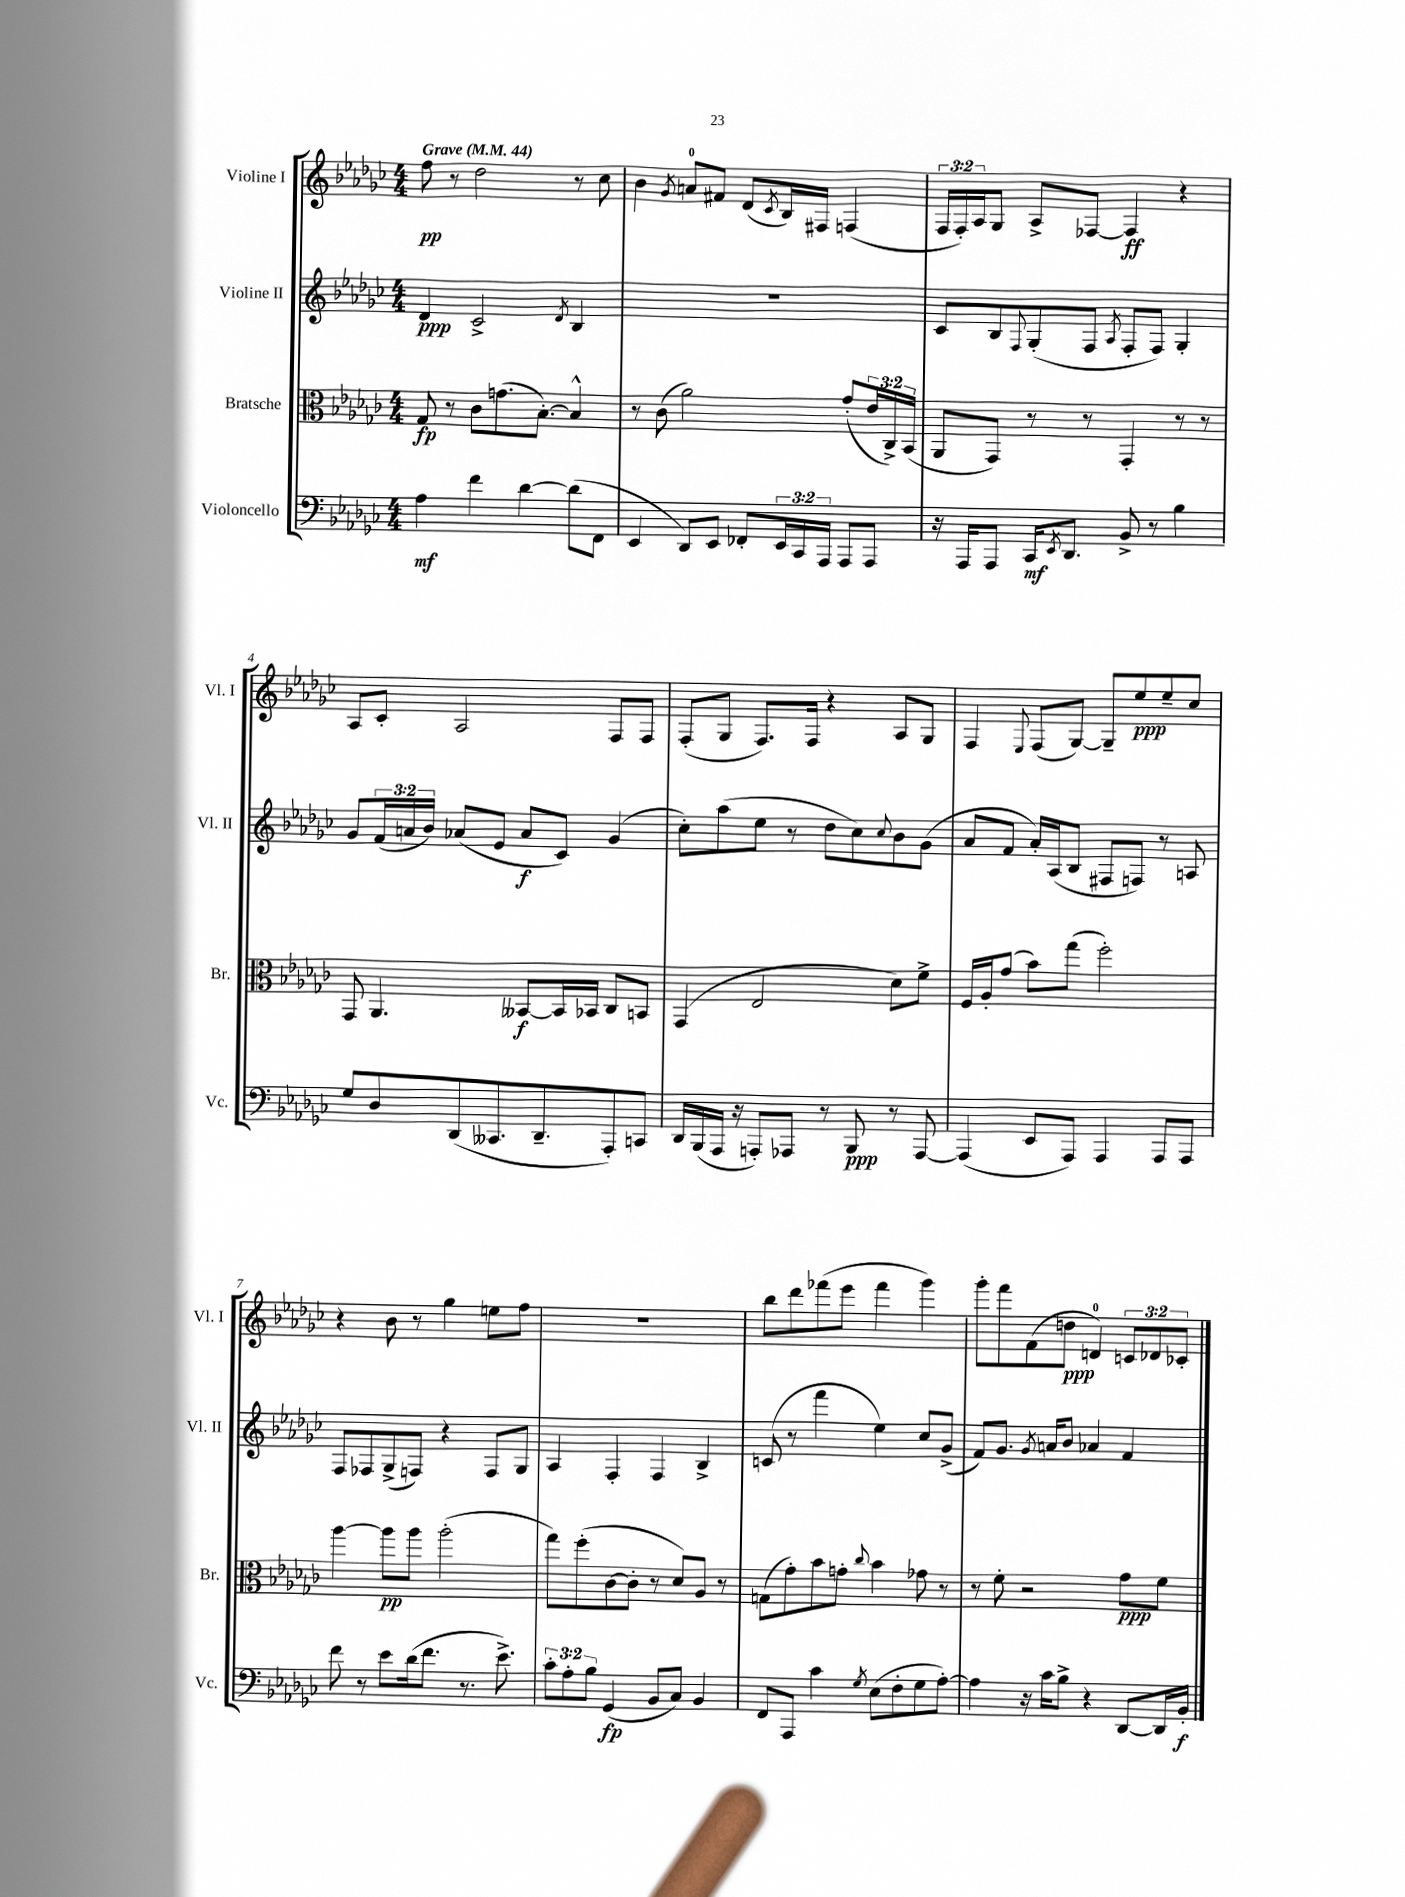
<<
\new StaffGroup <<
\new Staff = "s0" \with { instrumentName = "Violine I" shortInstrumentName = "Vl. I" } {
    \clef treble \key ges \major \numericTimeSignature \time 4/4 \override Staff.TupletNumber.text = #tuplet-number::calc-fraction-text \tempo "Grave" 4 = 44
    f''8\pp r8 des''2 r8 ces''8 |
    bes'4 \acciaccatura { ges'8 } a'8-0 fis'8 des'8( \acciaccatura { ces'8 } bes16) fis16 f4( |
    \tuplet 3/2 { f16 f16-.) aes16 } ges8 aes8-> fes8~ fes4\ff r4 |
    aes8 ces'8-. aes2 f8 f8 |
    f8-.( ges8 f8.) f16 r4 aes8 ges8 |
    f4 \appoggiatura { ees8 } f8( ges8~) ges8-- ees''8\ppp ees''8-- ces''8 |
    r4 bes'8 r8 ges''4 e''8 f''8 |
    R1 |
    bes''8 des'''8 fes'''8( ees'''8 fes'''4 ges'''4) |
    ges'''8-. f'''8 f'8( d''8\ppp d'4-0) \tuplet 3/2 { c'8 des'8 ces'8-. } \bar "|." |
}
\new Staff = "s1" \with { instrumentName = "Violine II" shortInstrumentName = "Vl. II" } {
    \clef treble \key ges \major \numericTimeSignature \time 4/4 \override Staff.TupletNumber.text = #tuplet-number::calc-fraction-text
    des'4\ppp ces'2-> \acciaccatura { des'8 } bes4 |
    R1 |
    ces'8 bes8 \appoggiatura { f8 } ges8-.( f8 \acciaccatura { aes8 } f8-. f8) ges4-. |
    ges'8 \tuplet 3/2 { f'16( a'16 bes'16) } aes'8( ees'8 aes'8\f ces'8) ges'4( |
    ces''8-.) aes''8( ees''8 r8 des''8 ces''8) \appoggiatura { ces''8 } bes'8 ges'8( |
    aes'8 f'8 aes'16-.) aes16( bes8 fis8 f8) r8 a8 |
    f8 fes8 ges8->( f8) r4 f8 ges8 |
    aes4 f4-. f4 bes4-> |
    c'8( r8 f'''4 ees''4) ces''8 ges'8->( |
    f'8) ges'8. \acciaccatura { ges'8 } a'16 bes'8 aes'4 f'4 \bar "|." |
}
\new Staff = "s2" \with { instrumentName = "Bratsche" shortInstrumentName = "Br." } {
    \clef alto \key ges \major \numericTimeSignature \time 4/4 \override Staff.TupletNumber.text = #tuplet-number::calc-fraction-text
    ges8\fp r8 ces'8 g'8.( bes8.~-.) bes4-^ |
    r8 ces'8( aes'2) ges'8-.( \tuplet 3/2 { ees'16 ces16->) bes,16( } |
    aes,8 ges,8) r8 r8 ges,4-. r8 r8 |
    ges,8 aes,4. beses,8~\f beses,16 bes,16 ces8 b,8 |
    ges,4( ees2 des'8) f'8-> |
    f16 aes16-. ges'8( bes'8) ges''8( f''2-.) |
    aes''4~ aes''8\pp aes''8 aes''2-.( |
    ges''8) f''8-.( ces'8~ ces'8-. r8 des'8) aes8 r8 |
    g8( ges'8-.) bes'8 g'8-. \appoggiatura { ces''8 } bes'4 ges'8 r8 |
    r8 f'8-. r2 ges'8\ppp f'8 \bar "|." |
}
\new Staff = "s3" \with { instrumentName = "Violoncello" shortInstrumentName = "Vc." } {
    \clef bass \key ges \major \numericTimeSignature \time 4/4 \override Staff.TupletNumber.text = #tuplet-number::calc-fraction-text
    aes4\mf f'4 des'4~ des'8( f,8 |
    ees,4 des,8) ees,8 fes,8-. \tuplet 3/2 { ees,16 ces,16 aes,,16 } aes,,8 aes,,8 |
    r16 aes,,16 aes,,8 ces,16\mf \acciaccatura { ees,8 } des,8. bes,8-> r8 bes4 |
    ges8 des8 des,8( ceses,8. des,8.-- aes,,8-.) c,8 |
    des,16 bes,,16( aes,,16 r16 a,,8-.) aes,,8 r8 bes,,8\ppp r8 aes,,8~ |
    aes,,4( ees,8 aes,,8) aes,,4 aes,,8 aes,,8 |
    f'8 r8 ees'8 des'16( f'8. r8. ees'8.->) |
    \tuplet 3/2 { ces'8-. aes8-. bes8 } ges,4\fp( bes,8 ces8) bes,4 |
    f,8 aes,,8 ces'4 \acciaccatura { ges8 } ees8( f8-. ges8 aes8~-.) |
    aes4 r16 ces'16 bes8-> r4 des,8~ des,16 bes,16-.\f \bar "|." |
}
>>
>>
